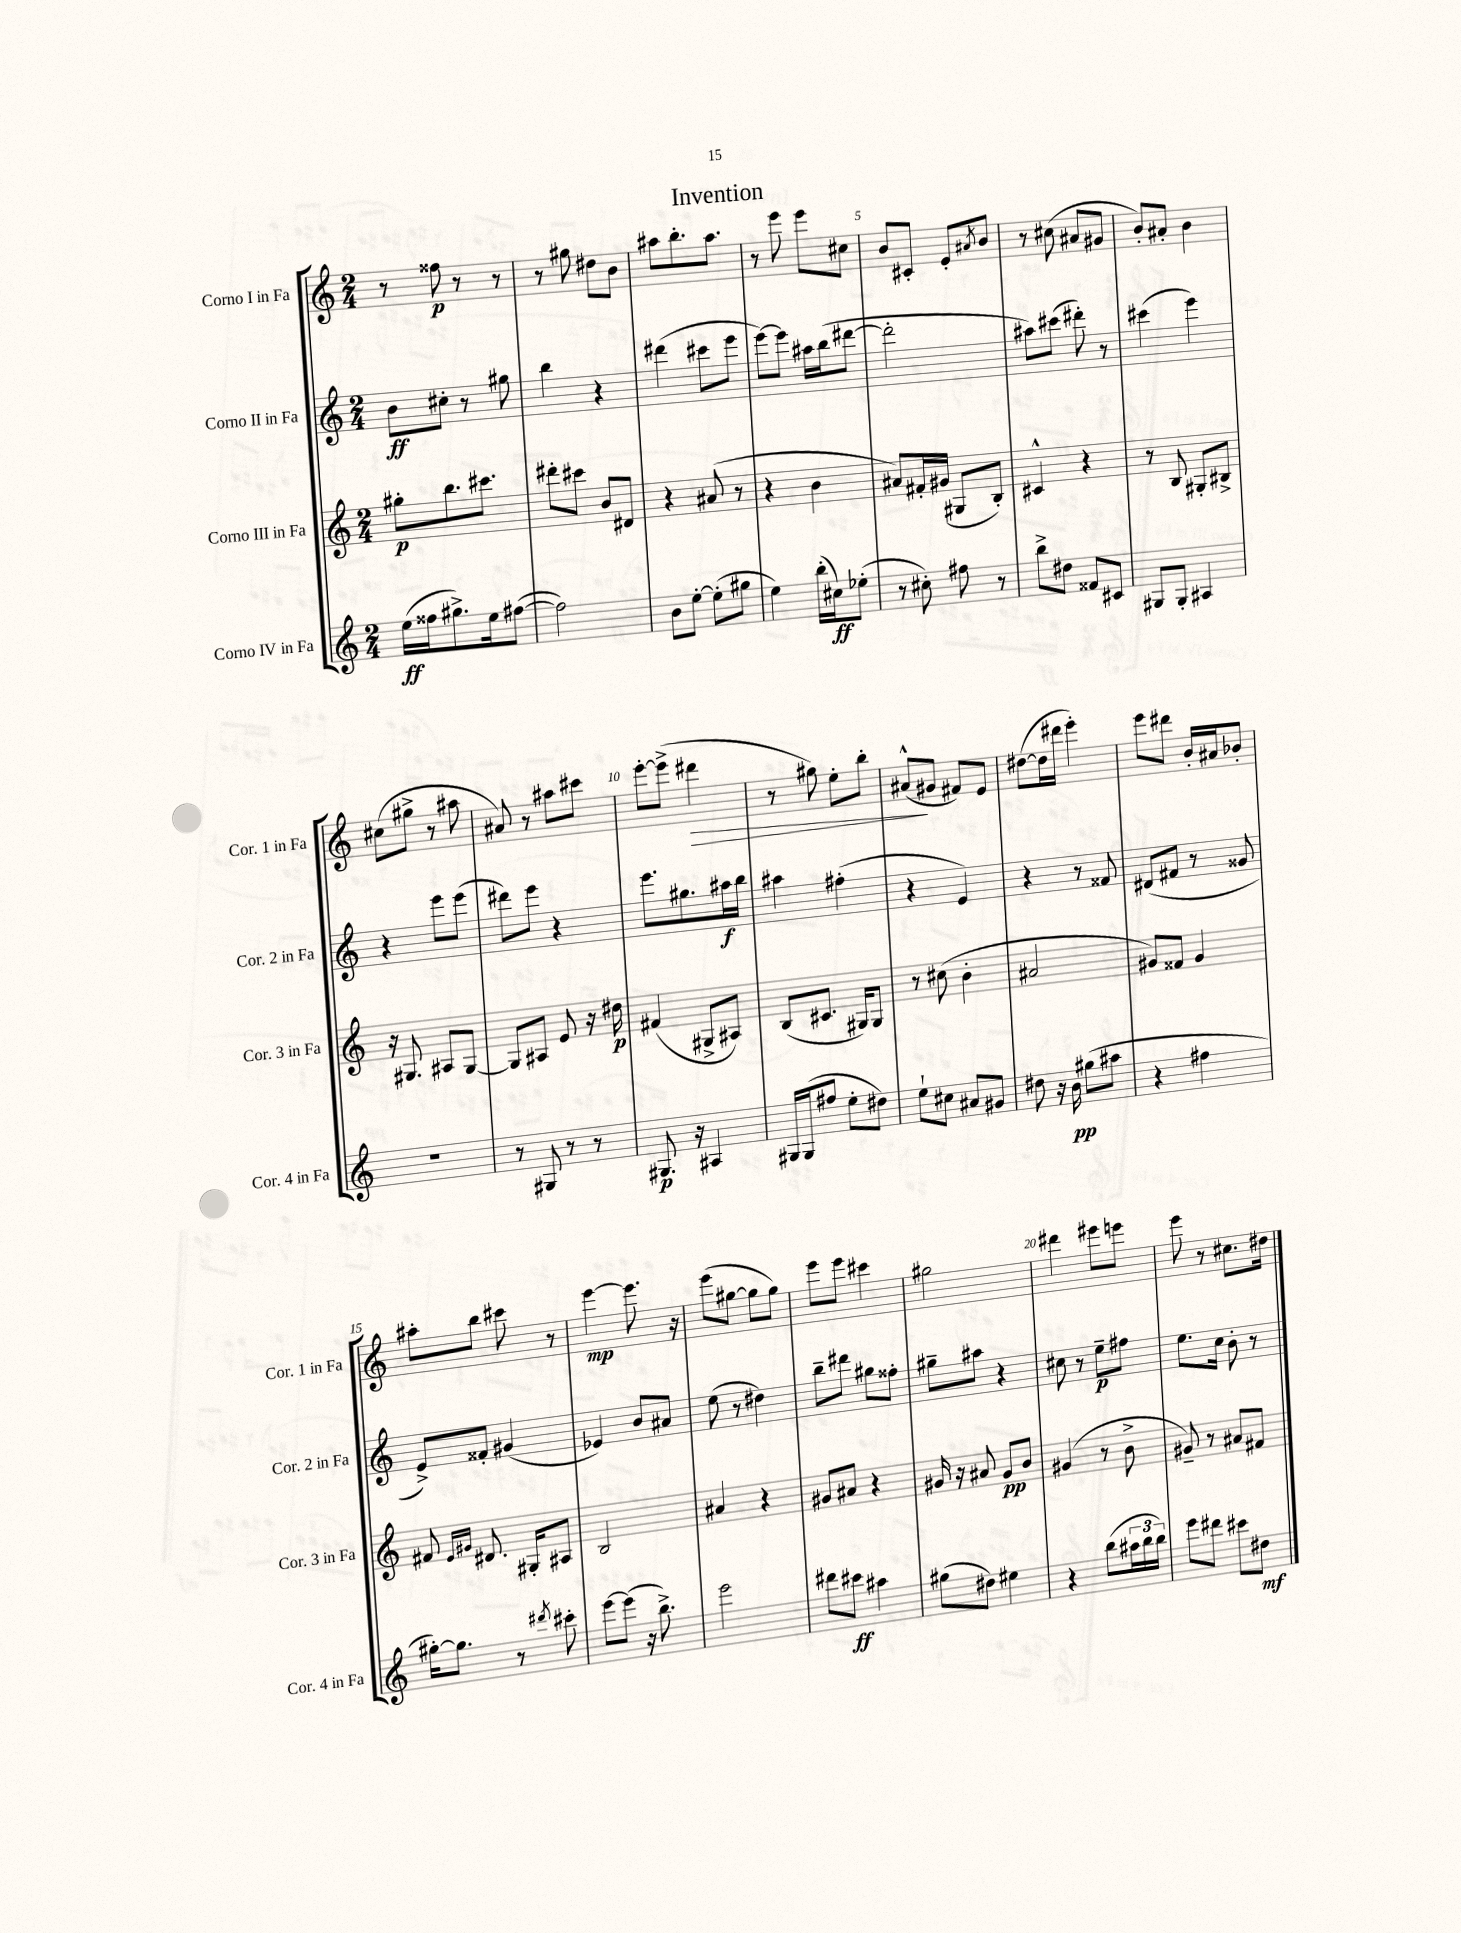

**kern	**kern	**kern	**kern
*staff4	*staff3	*staff2	*staff1
*clefG2	*clefG2	*clefG2	*clefG2
*k[]	*k[]	*k[]	*k[]
*M2/4	*M2/4	*M2/4	*M2/4
(16ee	8gg#'	8b	8r
16ff##	.	.	.
8.gg#^)	8.bb	8cc#'	8ff##
.	.	8r	8r
16ee	8.ccc#	.	.
([8ff#	.	8gg#	8r
=	=	=	=
2ff#])	8ddd#'	4bb	8r
.	8ccc#	.	8gg#
.	8b	4r	8dd#
.	8d#	.	8b
=	=	=	=
8b	4r	(4ddd#	8aa#
[8ee'	.	.	8.bb'
(8ee']	(8a#	8ccc#	.
.	.	.	8.aa#
8gg#	8r	8eee	.
=	=	=	=
4ee)	4r	[8eee)	8r
.	.	8eee]	8eee
(16bb'	4b	16aa#	8eee
16cc#)	.	(16bb	.
(8ee-'	.	[8ddd#	8cc#
=	=	=	=
8r	8a#)	2ddd#']	8b
8cc#')	16f#'	.	8c#'
.	(16g#	.	.
8ff#	8G#	.	8e'
.	.	.	8qa#
8r	8B')	.	8b
=	=	=	=
8bb^	4c#^^	8aa#)	8r
8dd#	.	(8ccc#	(8cc#
8f##	4r	8ddd#')	8a#
8c#	.	8r	8g#
=	=	=	=
8G#	8r	(4ccc#	8b')
8G#'	8B	.	8a#'
4A#	8G#'	4eee)	4b
.	8B#^	.	.
=	=	=	=
2r	16r	4r	(8cc#
.	8.G#	.	.
.	.	.	8gg#^
.	8A#	8eee	8r
.	[8G#	(8eee	8aa#
=	=	=	=
8r	8G#]	8ddd#)	8a#)
8G#	8A#	8eee	8r
8r	8e	4r	8aa#
8r	16r	.	8ccc#
.	16dd#	.	.
=	=	=	=
8.G#	(4f#	8.eee	[8eee'
.	.	.	(8eee^]
16r	.	8.gg#	.
4A#	8G#^	.	4ddd#
.	8A#)	16aa#	.
.	.	16bb	.
=	=	=	=
16G#	(8B	4aa#	8r
(16G#	.	.	.
8ff#	8.c#	.	8gg#)
8ee'	.	(4ff#'	8ee'
.	16G#)	.	.
8dd#)	8G#	.	8bb'
=	=	=	=
8ee`	8r	4r	(8a#^^
8cc#	(8cc#	.	8g#
8a#	4b'	4e)	8f#)
8g#	.	.	8e
=	=	=	=
8dd#	2a#	4r	([8dd#
16r	.	.	16dd#]
16b	.	.	16ddd#
(8gg#	.	8r	4eee')
8aa#	.	8f##	.
=	=	=	=
4r	8g#)	(8d#	8eee
.	8f##	8f#	8ddd#
4ff#	4g#	8r	16b'
.	.	.	16a#
.	.	8g##	8b-'
=	=	=	=
[16gg#')	8f#	8e^)	8aa#'
8.gg#]	.	.	.
.	16qqe	.	.
.	16qqg#	.	.
.	8.d#	8f##'	8bb
8r	.	(4g#	8ccc#
.	16G#'	.	.
8qddd#	.	.	.
8ccc#'	8A#	.	8r
=	=	=	=
[8eee	2B	4e-)	[4eee
(8eee]	.	.	.
16r	.	8b	8.eee]
8.bb^)	.	.	.
.	.	8a#	.
.	.	.	16r
=	=	=	=
2eee	4a#	(8ee	(8eee
.	.	8r	[8gg#
.	4r	4dd#)	8gg#]
.	.	.	8gg#)
=	=	=	=
8ddd#	8g#	8bb~	8eee
8ccc#	8a#	8ddd#	8eee
4aa#	4r	8gg#	4ccc#
.	.	8ff##'	.
=	=	=	=
(8gg#	16g#	8gg#~	2gg#
.	16r	.	.
8dd#)	8a#	8aa#	.
4ee#	8g#	4r	.
.	8b	.	.
=	=	=	=
4r	(4g#	8cc#	4ddd#
.	.	8r	.
(8bb	8r	8ee~	8eee#
24aa#	8b^	8ff#	8eee
24bb	.	.	.
24bb)	.	.	.
=	=	=	=
8eee	8g#~)	8.ee	8eee
8ddd#	8r	.	8r
.	.	16cc	.
8ccc#	8a#	8b'	8.cc#
8dd#	8f#	8r	.
.	.	.	16dd#
==	==	==	==
*-	*-	*-	*-
